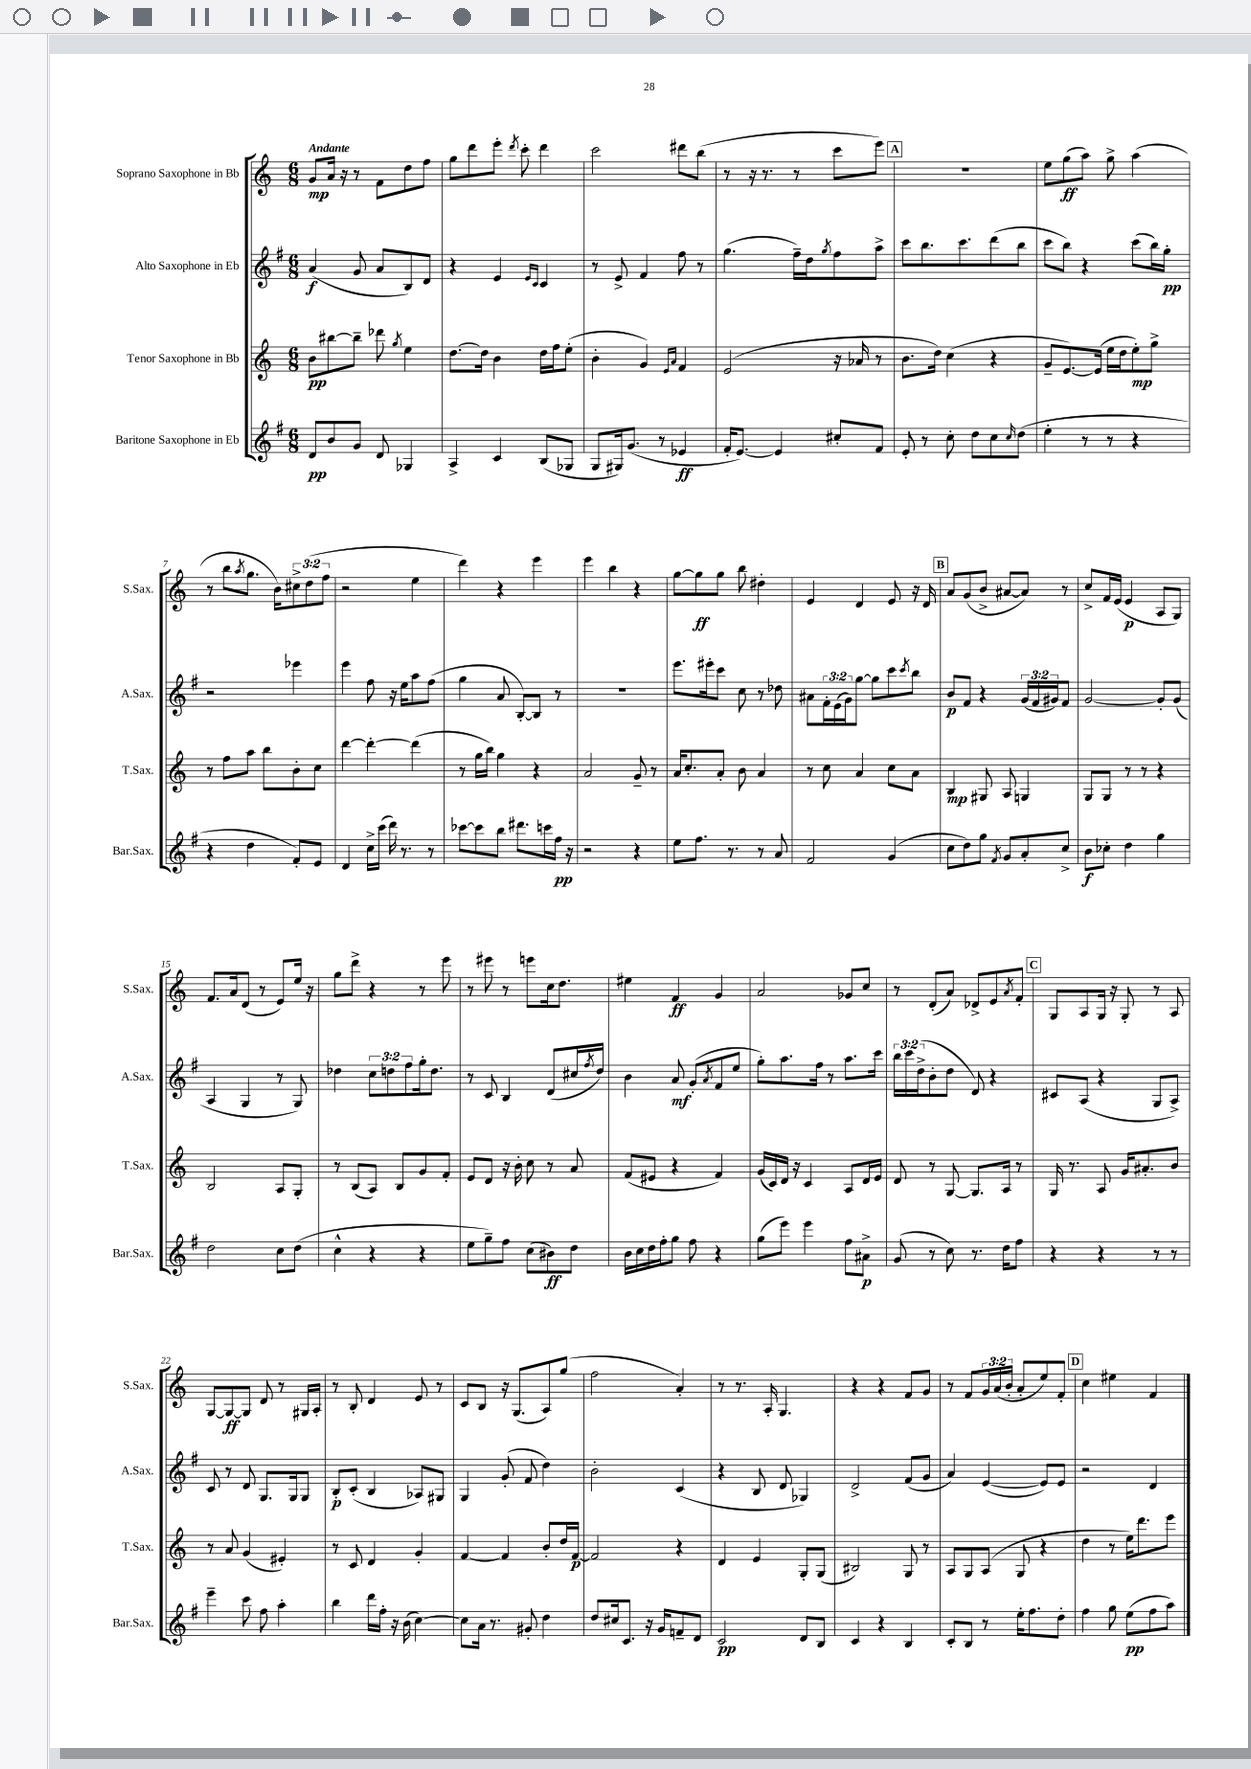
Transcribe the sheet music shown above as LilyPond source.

<<
\new StaffGroup <<
\new Staff = "s0" \with { instrumentName = "Soprano Saxophone in Bb" shortInstrumentName = "S.Sax." } {
    \clef treble \key c \major \numericTimeSignature \time 6/8 \override Staff.TupletNumber.text = #tuplet-number::calc-fraction-text \tempo "Andante"
    g'8\mp a'16 r16 r8 f'8 d''8 f''8 |
    g''8 d'''8 e'''8-. \acciaccatura { d'''8 } c'''8-. d'''4 |
    c'''2 dis'''8 b''8( |
    r8 r16 r8. r8 c'''8 e'''8) |
    \mark \markup { \box "A" } R2. |
    e''8 g''8\ff( a''8) g''8-> a''4( |
    r8 b''8 \acciaccatura { a''8 } g''8. b'16) \tuplet 3/2 { cis''8-> d''8( f''8 } |
    r2 e''4 |
    d'''4) r4 e'''4 |
    e'''4 b''4 r4 |
    g''8~ g''8\ff g''8 b''8 dis''4-. |
    e'4 d'4 e'8 r16 d'16 |
    \mark \markup { \box "B" } a'8 g'8( b'8-> ais'8~ ais'8) r8 |
    c''8-> f'16 e'16( e'4\p a8 g8) |
    f'8. a'16 d'8( r8 e'8) e''16 r16 |
    g''8 d'''8-> r4 r8 e'''8 |
    r8 eis'''8 r8 e'''8 c''16 d''8. |
    eis''4 f'4\ff g'4 |
    a'2 ges'8 c''8 |
    r8 d'8-.( a'8) des'8-> e'8 \acciaccatura { a'8 } f'8-. |
    \mark \markup { \box "C" } g8 a8 g16 r16 g8-. r8 a8 |
    g8~ g8~\ff g8 d'8 r8 gis16 a16-. |
    r8 b8-. d'4 e'8 r8 |
    c'8 b8 r16 g8.( a8) g''8( |
    f''2 a'4-.) |
    r8 r8. a16-. g4. |
    r4 r4 f'8 g'8 |
    r8 f'8 \tuplet 3/2 { g'16 a'16( b'16-. } a'8-. e''8) f'8-. |
    \mark \markup { \box "D" } c''4 eis''4 f'4 \bar "|." |
}
\new Staff = "s1" \with { instrumentName = "Alto Saxophone in Eb" shortInstrumentName = "A.Sax." } {
    \clef treble \key g \major \numericTimeSignature \time 6/8 \override Staff.TupletNumber.text = #tuplet-number::calc-fraction-text
    a'4\f( g'8 a'8 b8) d'8 |
    r4 e'4 \grace { e'16 c'16 } c'4 |
    r8 e'8-> fis'4 fis''8 r8 |
    g''4.( fis''16--) d''16 \acciaccatura { g''8 } fis''8 a''8-> |
    \mark \markup { \box "A" } c'''8 b''8. c'''8. d'''8( b''8 |
    c'''8 b''8) r4 c'''8( b''16) g''16-.\pp |
    r2 ees'''4 |
    e'''4 fis''8 r16 e''16 a''8 fis''8( |
    g''4 a'8 b8~-.) b8 r8 |
    R2. |
    e'''8. eis'''16-. c'''8 c''8 r8 des''8 |
    ais'8 \tuplet 3/2 { fis'16-. e'16( g'16) } g''8~ g''8 c'''8 \acciaccatura { c'''8 } b''8 |
    \mark \markup { \box "B" } b'8\p fis'8 r4 \tuplet 3/2 { g'16( fis'16 gis'16) } fis'8 |
    g'2~ g'8-. g'8( |
    a4 g4 r8 g8) |
    des''4 \tuplet 3/2 { c''8 d''8 fis''8 } g''16-. d''8. |
    r8 c'8 b4 d'8( cis''16 \acciaccatura { fis''8 } d''16) |
    b'4 a'8\mf g'8-.( \acciaccatura { a'8 } fis'8 e''8 |
    g''8-.) a''8. fis''16 r8 a''8. c'''16 |
    \tuplet 3/2 { b''16 c'''16 d''16->( } b'8-. d''8 d'8) r4 |
    \mark \markup { \box "C" } cis'8 a8( r4 g8 a8->) |
    c'8 r8 d'8 g8. g16 g8 |
    b8-.\p c'8-.( b4 aes8) gis8 |
    g4 g'8-.( fis'8 d''4) |
    b'2-. c'4( |
    r4 b8 d'8 ges4) |
    d'2-> fis'8( g'8 |
    a'4) e'4~( e'8) e'8 |
    \mark \markup { \box "D" } r2 d'4 \bar "|." |
}
\new Staff = "s2" \with { instrumentName = "Tenor Saxophone in Bb" shortInstrumentName = "T.Sax." } {
    \clef treble \key c \major \numericTimeSignature \time 6/8
    b'8\pp bis''8~ bis''8-- des'''8 \acciaccatura { g''8 } e''4 |
    d''8.~ d''16 b'4 d''16 f''16 e''8-.( |
    b'4-. g'4) \grace { e'16 a'16 } f'4 |
    e'2( r16 aes'16 r8 |
    \mark \markup { \box "A" } b'8. d''16) c''4( r4 |
    g'8-- e'8.~) e'16( e''16 d''16 e''8-.\mp) g''8-> |
    r8 f''8 a''8 b''8 b'8-. c''8 |
    d'''4~ d'''4~-. d'''4( |
    r8 g''16 b''16) g''4 r4 |
    a'2 g'8-- r8 |
    a'16 c''8.-. a'8-. b'8 a'4 |
    r8 c''8 a'4 c''8 a'8 |
    \mark \markup { \box "B" } b4\mp gis8 a8 g4 |
    g8 g8 r8 r8 r4 |
    b2 a8 g8-. |
    r8 b8( a8) b8 g'8 f'8-. |
    e'8 d'8 r16 b'16-. c''8 r8 a'8 |
    f'8( eis'8 r4 f'4) |
    g'16( c'16) d'16 r16 c'4 a8 d'16 e'16 |
    d'8 r8 g8~ g8. a16 r8 |
    \mark \markup { \box "C" } g16 r8. a8 g'16 ais'8.-. b'8 |
    r8 a'8 g'4( eis'4-.) |
    r8 c'8 d'4 g'4-. |
    f'4~ f'4 b'8-. d''16 f'16~\p |
    f'2 r4 |
    d'4 e'4 g8-. g8( |
    bis2) g8 r8 |
    a8 g8 a8( g8 r4 |
    \mark \markup { \box "D" } d''4 r8 e''16) d'''8. e'''8 \bar "|." |
}
\new Staff = "s3" \with { instrumentName = "Baritone Saxophone in Eb" shortInstrumentName = "Bar.Sax." } {
    \clef treble \key g \major \numericTimeSignature \time 6/8
    d'8\pp b'8 g'8 d'8 ges4 |
    a4-> c'4 b8( ges8 |
    g8 gis16) g'8.( r8 ees'4\ff |
    fis'16-. e'8.~) e'4 cis''8-. fis'8 |
    \mark \markup { \box "A" } e'8-. r8 c''8-. d''8 c''8 \grace { c''16 } d''8( |
    e''4-. r8 r8 r4 |
    r4 d''4 fis'8-.) e'8 |
    d'4 c''16-> c'''16( d'''16) r8. r8 |
    ces'''8~ ces'''8 b''8 dis'''8. c'''16 fis''16\pp r16 |
    r2 r4 |
    e''8 fis''8. r8. r8 a'8 |
    fis'2 g'4( |
    \mark \markup { \box "B" } c''8 d''8) g''8 \acciaccatura { fis'8 } g'8 a'8-. c''8-> |
    b'8\f ces''8-. d''4 g''4 |
    d''2 c''8 d''8( |
    c''4-^ r4 r4 |
    e''8 g''8--) fis''8 c''8( bis'8\ff) d''8 |
    b'16 c''16 d''16 fis''16-. g''8 fis''8 r4 |
    g''8( e'''8) e'''4 fis''8 ais'8->\p |
    g'8( r8 c''8) r8. d''16 fis''8 |
    \mark \markup { \box "C" } r4 r4 r8 r8 |
    e'''4-- c'''8 fis''8 a''4-. |
    b''4 d'''16 fis''16-. r16 b'16( c''4~) |
    c''8 a'16 r8. gis'8-. d''4 |
    d''8 cis''16 c'8. r16 g'16 f'8-- d'8 |
    c'2\pp d'8 b8 |
    c'4 r4 b4 |
    c'8-. b8 r8 e''16-. fis''8. d''8-. |
    \mark \markup { \box "D" } fis''4 g''8 e''8\pp( fis''8 a''8) \bar "|." |
}
>>
>>
